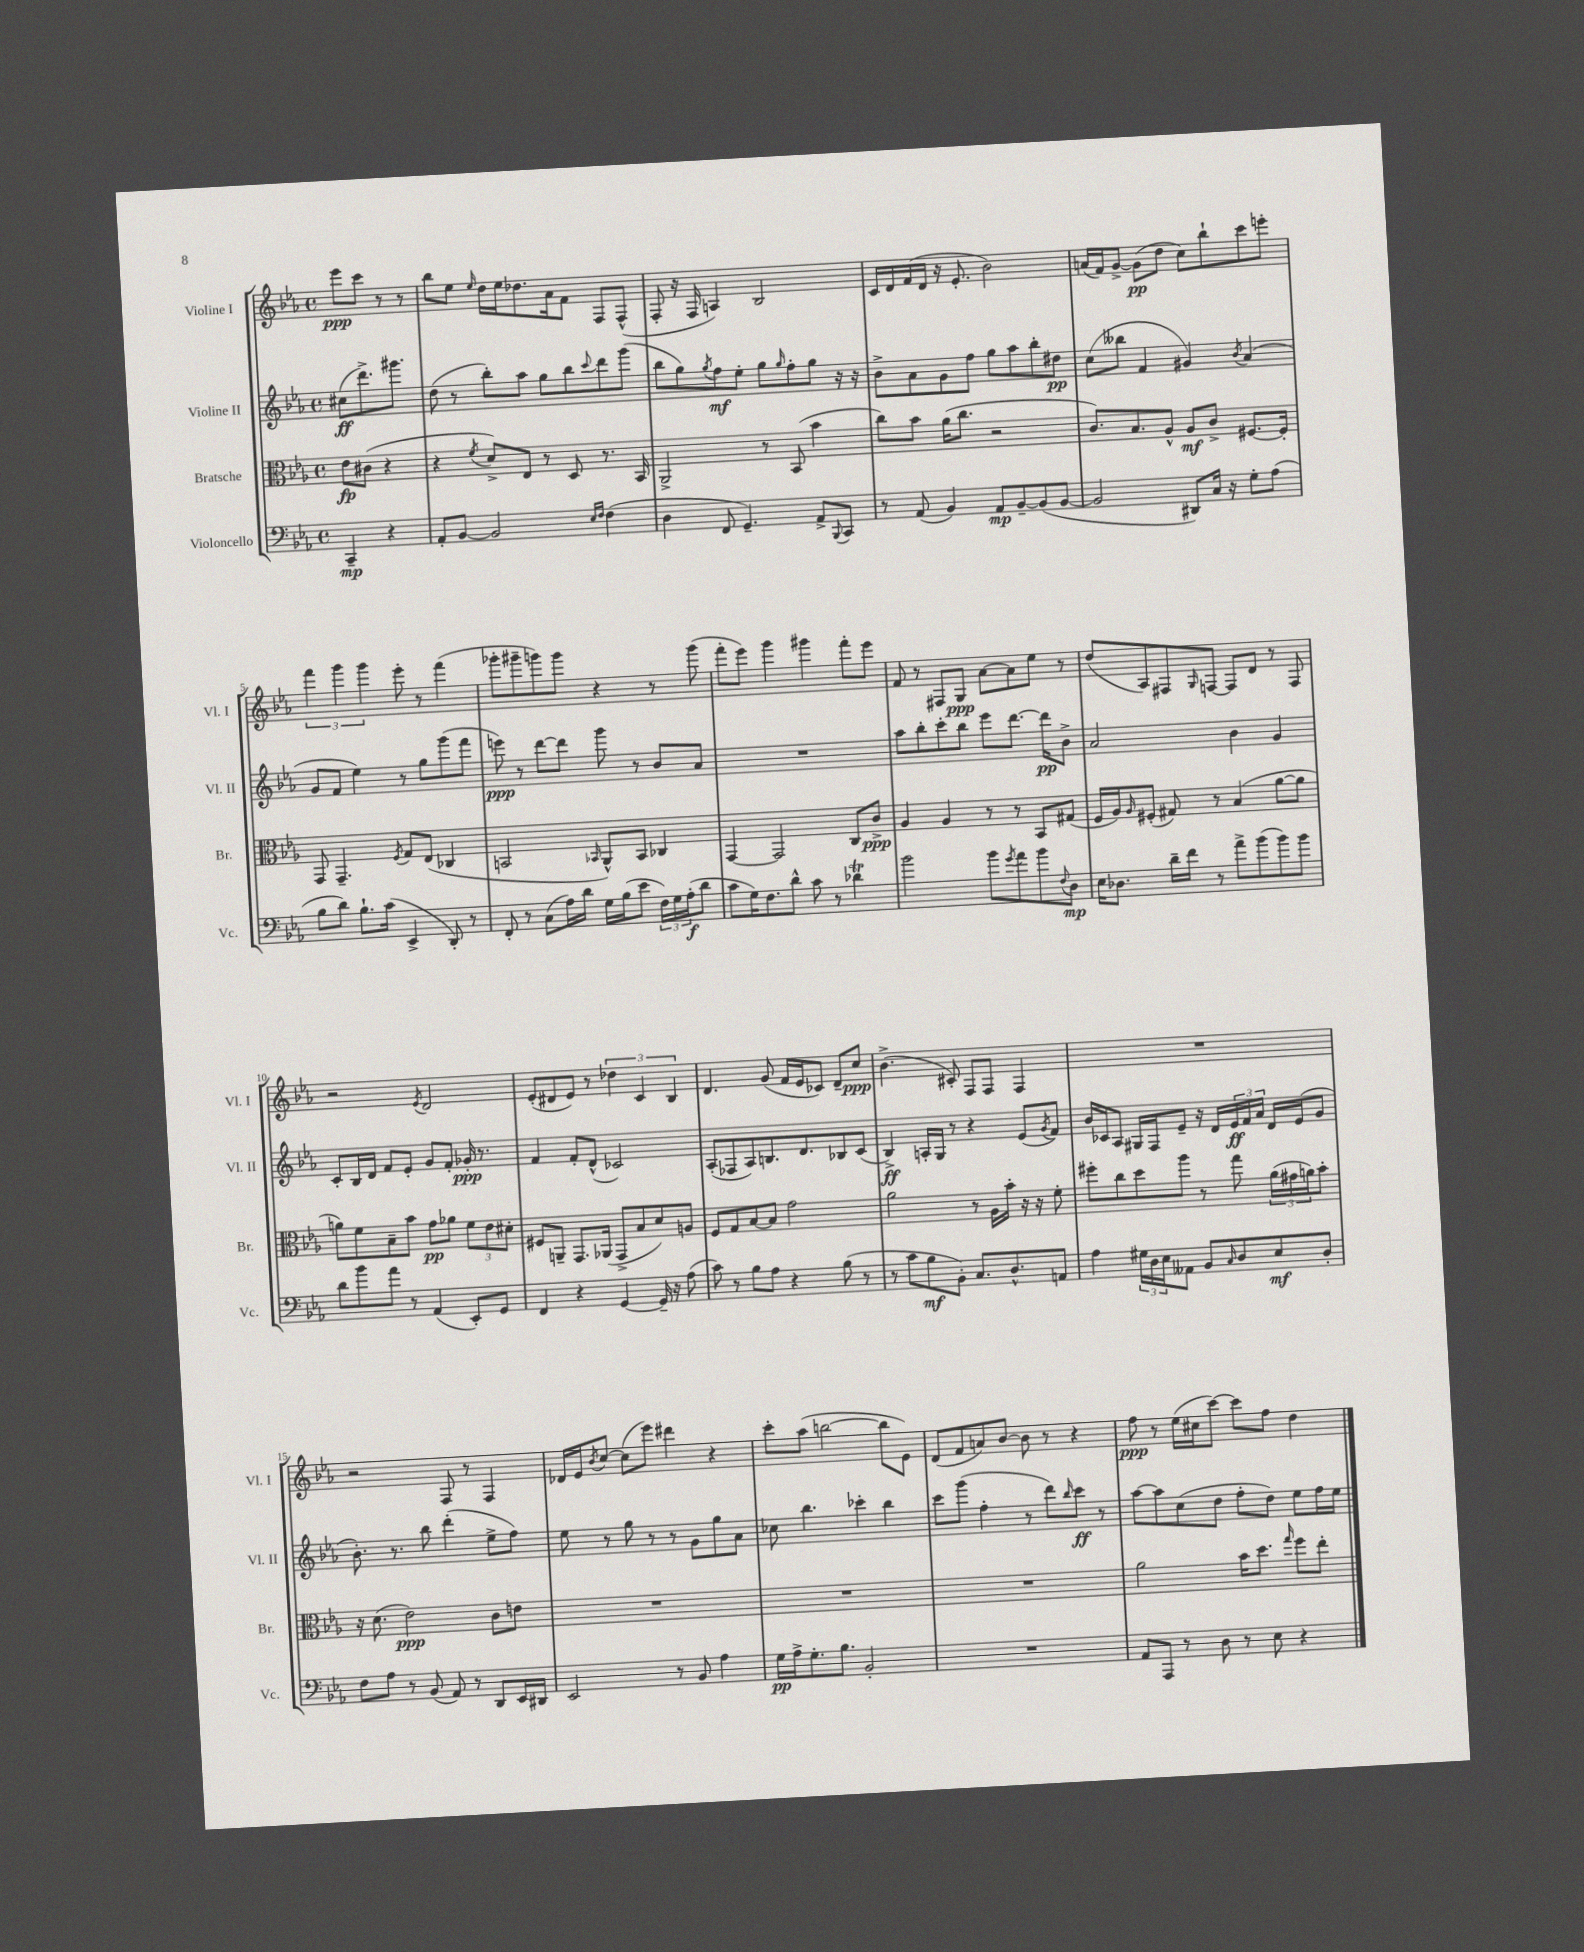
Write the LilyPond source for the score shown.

<<
\new StaffGroup <<
\new Staff = "s0" \with { instrumentName = "Violine I" shortInstrumentName = "Vl. I" } {
    \clef treble \key ees \major \defaultTimeSignature \time 4/4 \partial 2
    ees'''8\ppp c'''8 r8 r8 |
    bes''8 ees''8 \grace { ees''16 } d''16 ees''16 des''8. aes'16 f'8 f8 f8-^( |
    f8-. r16 f16 a4) bes2 |
    c'16 d'16 f'16( d'16 r16 ees'8.-. bes'2) |
    a'16( f'16) g'8~-> g'8\pp( d''8 c''8) bes''8-! c'''8 e'''8-. |
    \tuplet 3/2 { f'''4 g'''4 g'''4 } ees'''8-. r8 f'''4( |
    ges'''8-. gis'''8-- g'''8) g'''8 r4 r8 g'''8( |
    f'''8-. ees'''8) g'''4 gis'''4 f'''8-. ees'''8 |
    f'8 r8 fis8 g8\ppp aes'8~ aes'8 ees''8 r8 |
    d''8( aes8) fis8 \grace { g16 } f8~ f8 d'8 r8 f8 |
    r2 \acciaccatura { ees'8 } d'2 |
    ees'8-.( dis'8 ees'8) r8 \tuplet 3/2 { des''4 c'4 bes4 } |
    d'4. g'8( f'16 ees'16 ces'8) d'8-- c''8\ppp |
    bes'4.->( cis'8-.) f8 f8 f4 |
    R1 |
    r2 f8 r8 f4 |
    des'16 ees'16 \acciaccatura { bes'8 } c''8~ c''8( ees'''8) dis'''4 r4 |
    c'''8-. aes''8( b''2~ b''8 ees'8) |
    d'8( f'8 a'8) bes'8~ bes'8 r8 r4 |
    f''8\ppp r8 ees''16( cis''16 c'''8~) c'''8 f''8 d''4 \bar "|." |
}
\new Staff = "s1" \with { instrumentName = "Violine II" shortInstrumentName = "Vl. II" } {
    \clef treble \key ees \major \defaultTimeSignature \time 4/4 \partial 2
    cis''8\ff( d'''8.->) gis'''8. |
    d''8( r8 bes''8-.) aes''8 g''8 bes''8 \appoggiatura { c'''8 } d'''8 g'''8( |
    bes''8 g''8) \acciaccatura { g''8 } f''8\mf ees''8-. g''8 \grace { g''16 } f''8-. g''8 r16 r16 |
    bes'8-> aes'8 g'8 f''8 g''8 aes''8 bes''8-. dis''8\pp |
    c''8( beses''8 f'4 gis'4) \acciaccatura { bes'8 } aes'4( |
    g'8 f'8 ees''4) r8 g''8 g'''8( f'''8 |
    e'''8\ppp) r8 d'''8~ d'''8 g'''8 r8 bes'8 aes'8 |
    R1 |
    aes''8 bes''8-. c'''8-. bes''8 ees'''8 d'''8.~ d'''16\pp bes'8-> |
    aes'2 bes'4 g'4 |
    c'8-. bes16 d'16 f'8 ees'8-. g'8 f'8-. ges'16-.\ppp r8. |
    f'4 f'8-. d'8-^( ces'2) |
    aes8-.( fes8 aes8) b8. d'8. bes8 c'8( |
    bes4->\ff) a16-. g16 r8 r4 ees'8( \acciaccatura { g'8 } f'8) |
    bes'16 ces'16 aes8 gis16 f16 ees'8-- r16 d'16 \tuplet 3/2 { ees'16\ff f'16 aes'16 } d'16 ees'16( g'8 |
    bes'8.-.) r8. bes''8 d'''4-.( ees''8-> f''8) |
    ees''8 r8 g''8 r8 r8 g'8 g''8 aes'8 |
    ces''8 bes''4. ces'''4-. bes''4 |
    c'''8 g'''8( f''4-. r8 d'''8) \grace { bes''16 } c'''8\ff r8 |
    aes''8~ aes''8 c''8( d''8 f''8-. d''8) ees''8 f''16 ees''16 \bar "|." |
}
\new Staff = "s2" \with { instrumentName = "Bratsche" shortInstrumentName = "Br." } {
    \clef alto \key ees \major \defaultTimeSignature \time 4/4 \partial 2
    ees'8\fp cis'8( r4 |
    r4 \acciaccatura { f'8 } d'8->) ees8 r8 d8 r8. bes,16 |
    aes,2-> r8 bes,8( bes'4 |
    c''8) bes'8 aes'16( c''8. r2 |
    c'8.) bes8. aes8-^ aes8\mf c'8-> fis8.~ fis16-. |
    g,8 g,4.-- \acciaccatura { f8 } g8 ees8( ces4 |
    b,2 \grace { bes,16 } aes,8-^) bes,8 ces4 |
    g,4~ g,2 c8 c'8->\ppp |
    aes4 aes4 r8 r8 bes,8 gis8( |
    f16 aes16) \grace { aes16 } fis8-.( gis8) r8 bes4( aes'8~ aes'8 |
    a'8) f'8 bes8-- bes'8 g'8\pp aes'8 \tuplet 3/2 { f'8 ees'8 dis'8-. } |
    fis8 a,8-- g,8. aes,16( g,8-> bes8 d'8) a8 |
    f8 g8 bes8~ bes8 g'2 |
    aes'2 r8 aes16 bes'16-. r16 r16 f'8-. |
    fis''8-. c''8 d''8 aes''8 r8 g''8 \tuplet 3/2 { aes'16( gis'16 a'16) } bes'8-. |
    r16 d'8.( ees'2\ppp) c'8 e'8 |
    R1 |
    R1 |
    R1 |
    aes'2 bes'16 d''8. \grace { g''16 } f''8 ees''8-. \bar "|." |
}
\new Staff = "s3" \with { instrumentName = "Violoncello" shortInstrumentName = "Vc." } {
    \clef bass \key ees \major \defaultTimeSignature \time 4/4 \partial 2
    c,4--\mp r4 |
    aes,8-. bes,8~ bes,2 \grace { ees16 f16 } f4( |
    d4 f,8 g,4.--) aes,8-> \appoggiatura { bes,,8 } c,8 |
    r8 aes,8( bes,4) aes,8\mp bes,8~-- bes,8( bes,8~ |
    bes,2 dis,8) c16 r16 g8-. aes8( |
    bes8 d'8) bes8.-! c'16( ees,4-> d,8-.) r8 |
    f,8-. r8 c8( aes16) d'16 g16 bes16( ees'8 \tuplet 3/2 { f16) g16 aes16-.\f( } d'8 |
    c'8 g16) f8. d'8-^ c'8 r8 des'4\trill |
    bes'2 bes'8 \acciaccatura { g'8 } aes'8 bes'8 \appoggiatura { f8 } d8\mp |
    ees16 des8. d'16-- f'16 r8 aes'8-> bes'8( bes'8) bes'8 |
    d'8 bes'8 aes'8 r8 aes,4( ees,8-.) g,8 |
    f,4 r4 g,4~ g,16-- r16 aes8( |
    c'8) r8 bes8 aes8 r4 bes8( r8 |
    r8 c'8 bes8\mf bes,8-.) c8. d8.-^ a,8 |
    aes4 \tuplet 3/2 { gis16 d16 ees16 } aeses,8 bes,8 \grace { c16 } d8 ees8\mf d8-. |
    f8 aes8 r8 bes,8( aes,8) r8 d,8 ees,16 dis,16 |
    ees,2 r8 bes,8 aes4 |
    g16\pp aes16-> g8.-. bes8. bes,2-. |
    R1 |
    aes,8 aes,,8 r8 d8 r8 ees8 r4 \bar "|." |
}
>>
>>
